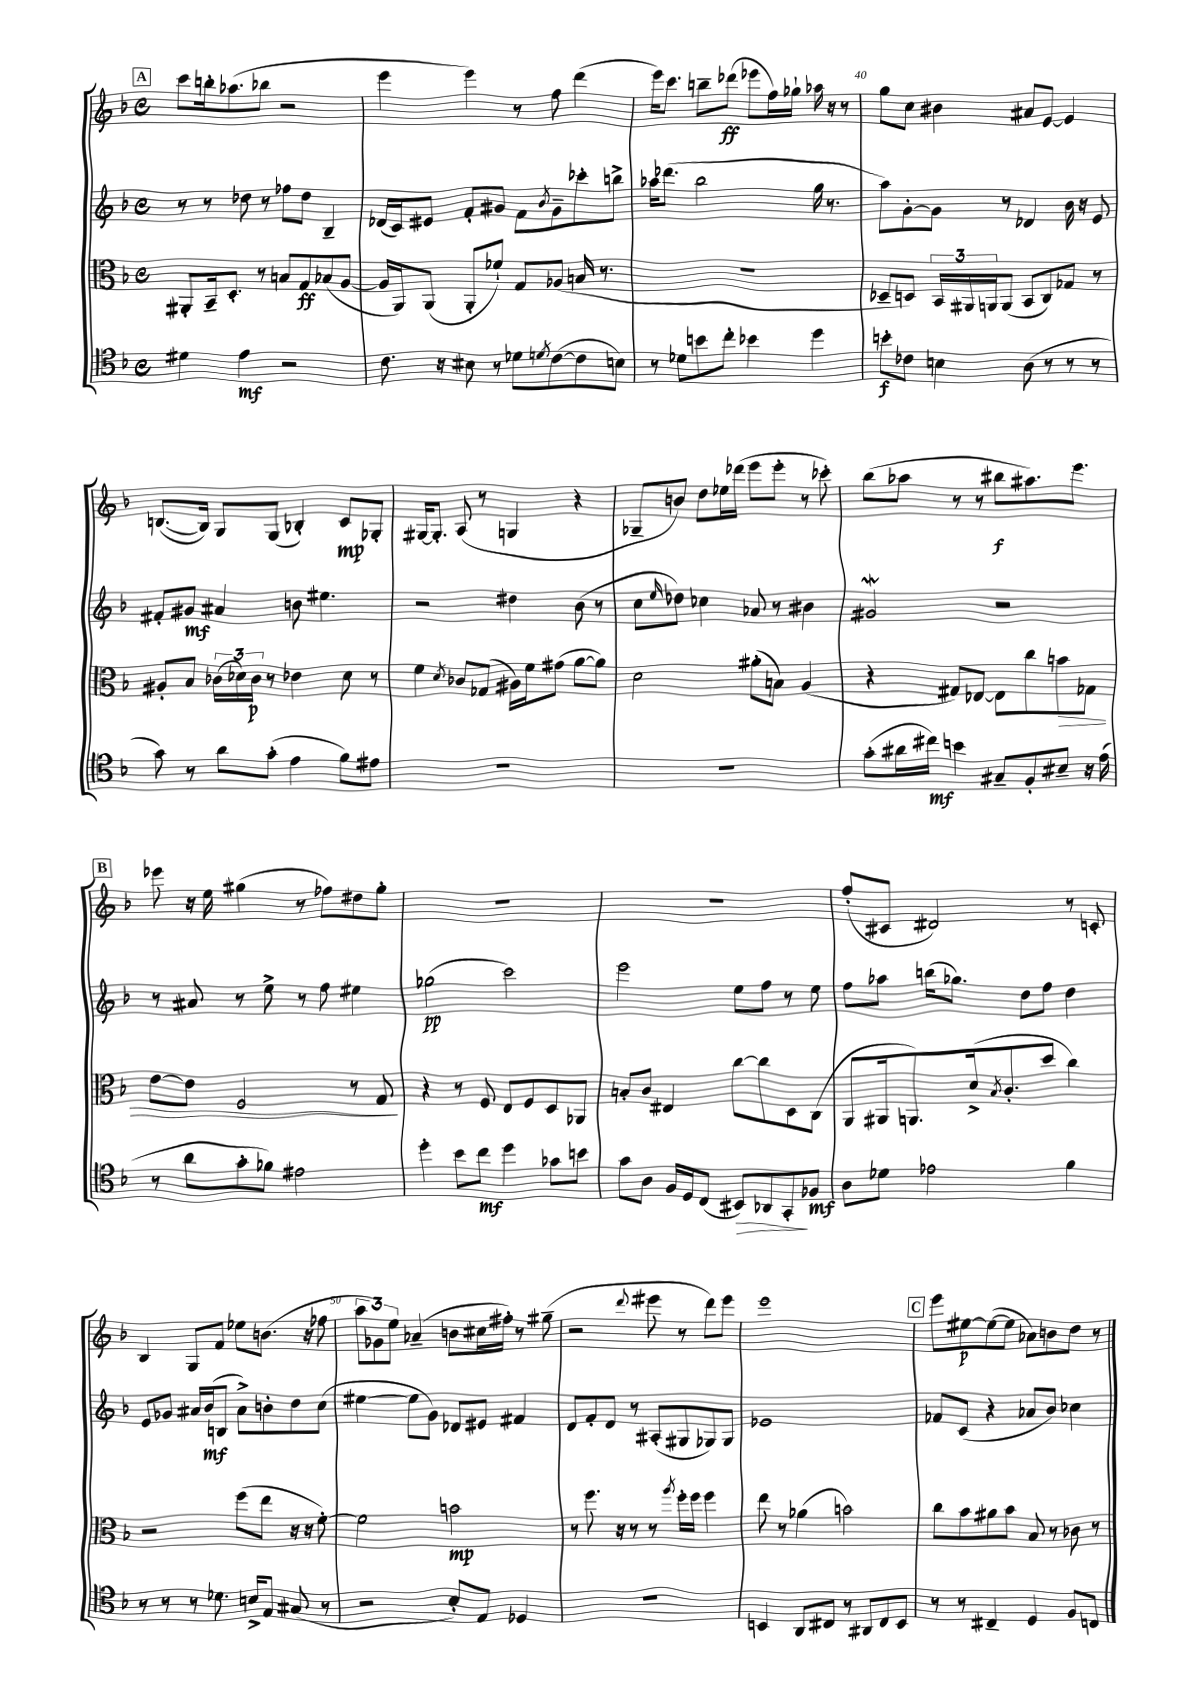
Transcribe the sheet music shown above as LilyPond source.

<<
\new StaffGroup <<
\new Staff = "s0" {
    \clef treble \key f \major \defaultTimeSignature \time 4/4
    \mark \markup { \box "A" } c'''8 b''16-. aes''8.( bes''8 r2 |
    e'''4 e'''4) r8 f''8 d'''4( |
    e'''16) c'''8. b''8-- des'''8\ff( ees'''8 f''16) ges''16-! aes''16 r16 r8 |
    g''8 c''8 bis'4 ais'8 e'8~ e'4 |
    b8.~( b16) g8 g8( bes4-.) c'8\mp ges8-. |
    gis16~ gis8.-. a8( r8 g4 r4 |
    ges8-- b'8) d''8 ees''16 des'''16( e'''8 e'''8-. r8 ces'''8-.) |
    bes''8( aes''8 r8 r8 bis''8\f ais''8.) e'''8. |
    \mark \markup { \box "B" } ees'''8 r16 e''16 gis''4( r8 fes''8) dis''8 gis''8-. |
    r1 |
    R1 |
    f''8-.( cis'8 dis'2) r8 c'8-. |
    bes4 g8 f'8 ees''8 b'8.( r16 fes''8 |
    \tuplet 3/2 { a''8 ges'8) e''8 } aes'4--( b'8 cis''16 fis''16-.) r8 gis''8--( |
    r2 \appoggiatura { d'''8 } eis'''8 r8 d'''8) eis'''8 |
    e'''1 |
    \mark \markup { \box "C" } e'''8 eis''8~\p eis''8~( eis''8 aes'8) b'8 d''8 r8 \bar "|." |
}
\new Staff = "s1" {
    \clef treble \key f \major \defaultTimeSignature \time 4/4
    \mark \markup { \box "A" } r8 r8 des''8 r8 fes''8 des''8 bes4-- |
    des'16( c'16) eis'8 f'8-. gis'8 f'8 \acciaccatura { bes'8 } gis'8-- ces'''8-. b''8-> |
    aes''16 des'''8.( bes''2 g''16 r8. |
    a''8) g'8~-. g'8 r8 des'4 bes'16 r16 e'8 |
    fis'8-. gis'8\mf ais'4 b'8 eis''4. |
    r2 dis''4 bes'8( r8 |
    c''8 \grace { e''16 } des''8) ces''4 aes'8 r8 bis'4 |
    gis'2\mordent r2 |
    \mark \markup { \box "B" } r8 ais'8 r8 e''8-> r8 f''8 eis''4 |
    ges''2\pp( c'''2) |
    e'''2 e''8 f''8 r8 e''8 |
    f''8 aes''8 b''16( ges''8.) d''8 f''8 d''4 |
    e'8 ges'8 ais'16 bes'16\mf( b8 ais'8->) b'8-. d''8 c''8( |
    eis''4~ eis''8 g'8) des'8 eis'8 fis'4 |
    d'8 f'8-. d'8 r8 ais8-.( gis8 ges8) ges8 |
    ees'1 |
    \mark \markup { \box "C" } fes'8 c'8( r4 aes'8 bes'8) ces''4 \bar "|." |
}
\new Staff = "s2" {
    \clef alto \key f \major \defaultTimeSignature \time 4/4
    \mark \markup { \box "A" } ais,8-. bes,16-- d8.-. r8 b8 g8\ff bes8( a8~ |
    a16 a,16) a,8( a,8-. fes'8-!) g8 aes8( b16 r8. |
    R1 |
    des8-- d8) \tuplet 3/2 { bes,16 ais,16 a,16 } a,8( bes,8 c8) ges8 r8 |
    ais8-. bes8 \tuplet 3/2 { ces'16( des'16) ces'16\p } r8 ees'4 des'8 r8 |
    f'4 \acciaccatura { d'8 } ces'8 ges8( ais16) f'16 gis'8( a'8~ a'8) |
    d'2 ais'8-.( b8) a4( |
    r4 gis8) ees8~ ees8 c''8 b'8\> ges8 |
    \mark \markup { \box "B" } e'8~ e'8 f2 r8 g8\! |
    r4 r8 f8 e8 f8 d8 aes,8 |
    b8-. c'8 eis4 c''8~ c''8 d8 c8( |
    a,8 ais,16 a,8.) d'16->( \acciaccatura { bes8 } c'8.-. d''8 c''4) |
    r2 f''8( e''8 r16 r16 f'8~-.) |
    f'2 b'2\mp |
    r8 f''8. r16 r8 r8 \acciaccatura { a''8 } f''16-. f''16 f''4 |
    e''8 r8 aes'4( b'2) |
    \mark \markup { \box "C" } c''8 bes'8 ais'8 bes'8 bes8 r8 ces'8 r8 \bar "|." |
}
\new Staff = "s3" {
    \clef tenor \key f \major \defaultTimeSignature \time 4/4
    \mark \markup { \box "A" } dis'4 e'4\mf r2 |
    c'8. r16 bis8 r8 des'8 \acciaccatura { d'8 } c'8~( c'8 b8) |
    r8 des'8 b'8 c''8-. bes'4 d''4 |
    b'8-.\f ces'8 b4 a8( r8 r8 r8 |
    g'8) r8 a'8 g'8-.( e'4 f'8) eis'8 |
    R1 |
    r1 |
    g'8-.( ais'16 cis''16\mf) b'4 gis8-- f8-. bis8-- r16 e'16( |
    \mark \markup { \box "B" } r8 a'8 g'8-. fes'8) eis'2 |
    d''4-. bes'8 c''8\mf d''4 ges'8 b'8 |
    g'8 a8 f16 d16 c8( bis,8\>) aes,8 g,8-.\! fes8\mf |
    a8 des'8 ees'2 f'4 |
    r8 r8 r8 des'8. b16-> e8 gis8( r8 |
    r2 bes8-.) e8 des4 |
    r1 |
    b,4 a,8 cis8 r8 ais,8 cis8 b,8 |
    \mark \markup { \box "C" } r8 r8 cis4-- d4 f8 c8 \bar "|." |
}
>>
>>
\layout { \context { \Score currentBarNumber = #37 \override BarNumber.break-visibility = ##(#f #t #t) barNumberVisibility = #(every-nth-bar-number-visible 5) } }
